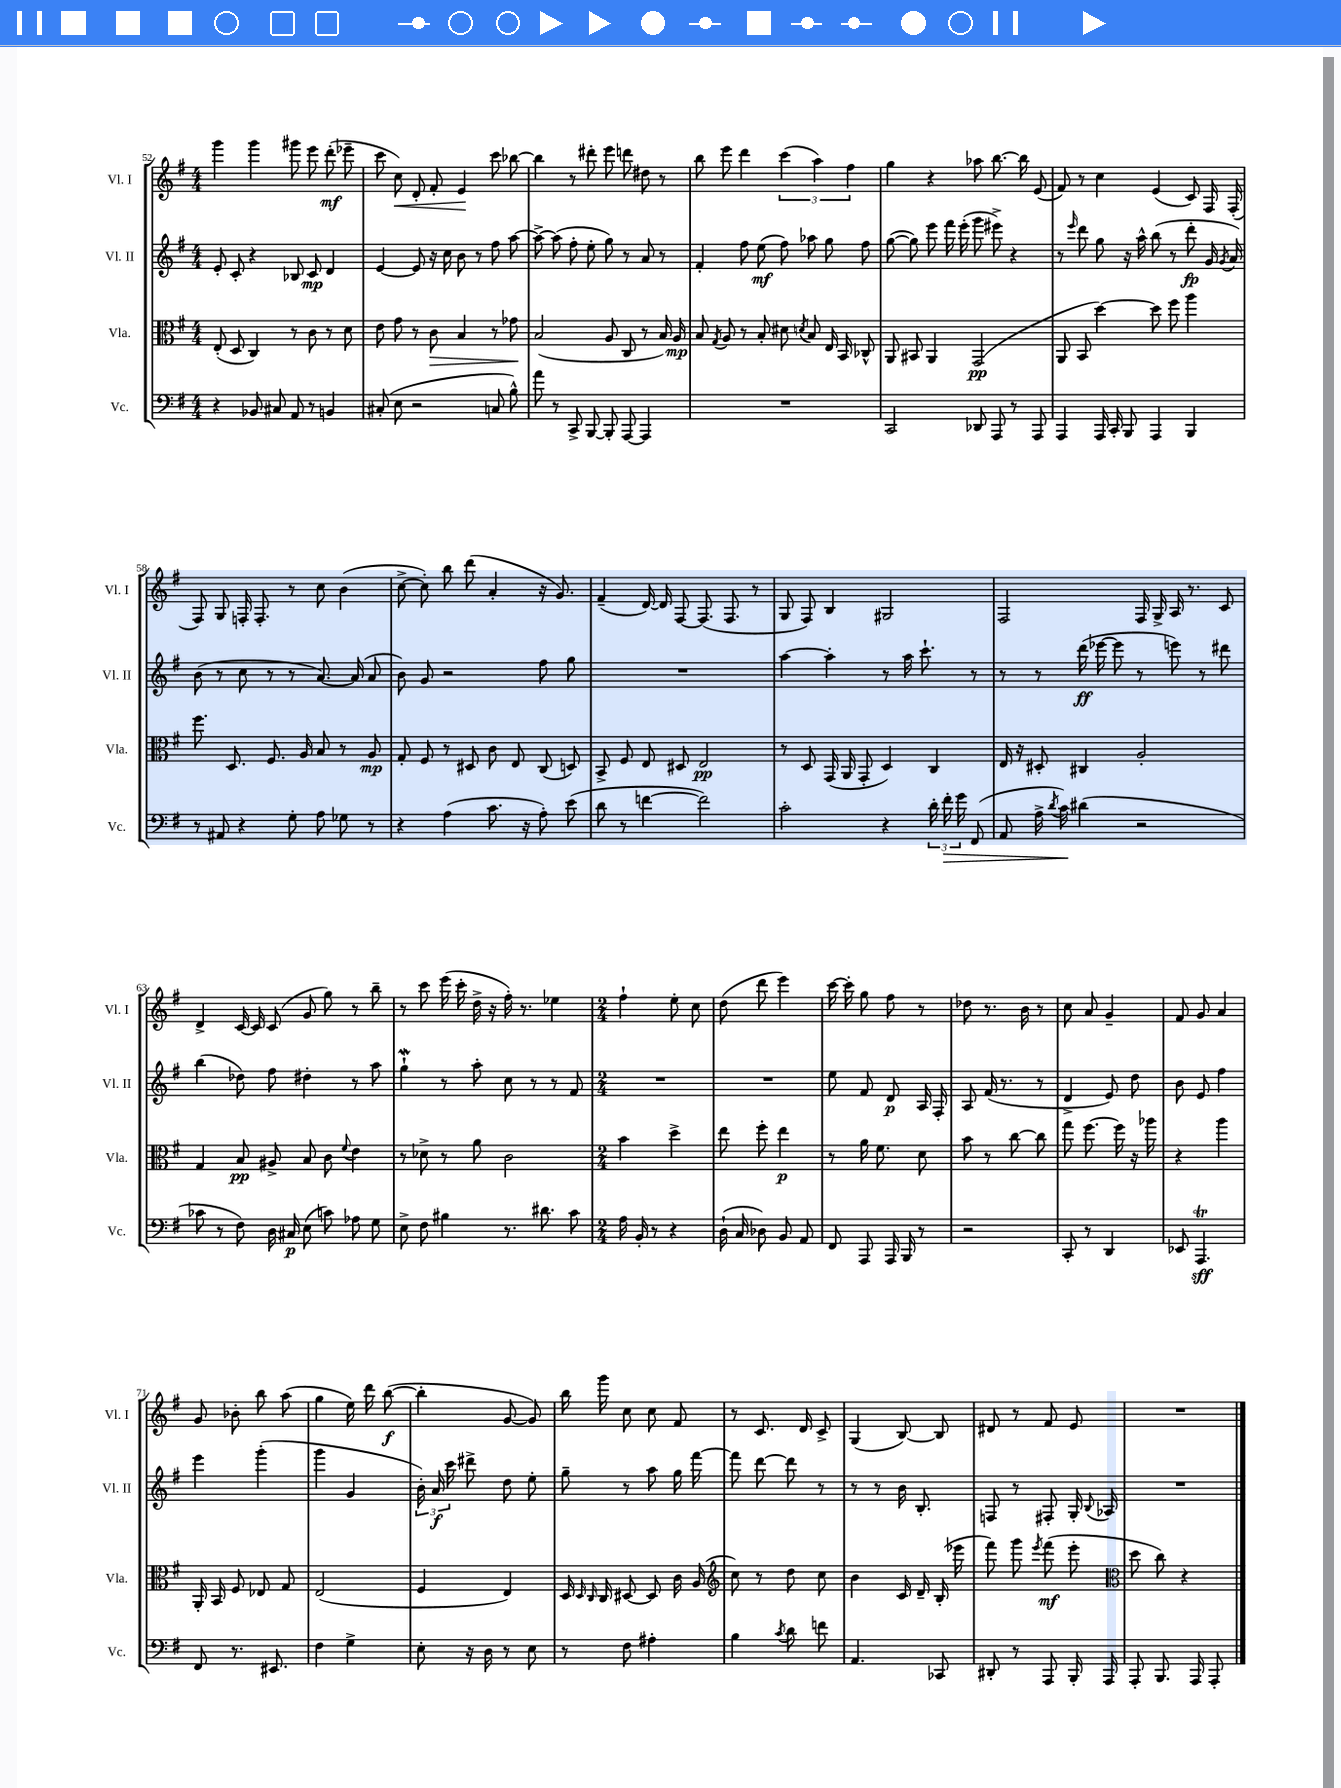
<<
\new StaffGroup <<
\new Staff = "s0" \with { instrumentName = "Vl. I" shortInstrumentName = "Vl. I" } {
    \clef treble \key g \major \numericTimeSignature \time 4/4
    \autoBeamOff g'''4 g'''4 gis'''8 e'''8 d'''8-.\mf( ees'''8-- |
    c'''8 c''8\<) d'8-. fis'8-. e'4\! c'''8 bes''8~ |
    bes''4 r8 dis'''8-. e'''8 d'''8 dis''8 r8 |
    b''8 e'''8 d'''4 \tuplet 3/2 { c'''4( a''4) fis''4 } |
    g''4 r4 aes''8 b''8.~ b''16 e'8( |
    fis'8) r8 c''4 e'4( c'8) fis16 fis16-.( |
    fis8) g8 f16-. f8.-. r8 c''8 b'4( |
    c''8~-> c''8-.) b''8 d'''8( a'4-. r16 g'8.) |
    fis'4--( d'16~) d'16 fis8~ fis8.( fis8. r8 |
    g8 fis8) b4 gis2 |
    fis2 fis16 g16-> a16 r8. c'8 |
    d'4-> c'16~ c'16 c'8( g'8 g''8) r8 b''8-- |
    r8 c'''8 e'''16( c'''16-. d''16-> r16 fis''16-.) r8. ees''4 |
    \numericTimeSignature \time 2/4 fis''4-! e''8-. c''8 |
    d''8( d'''8 e'''4) |
    c'''16~ c'''16-. g''8 fis''8 r8 |
    des''8 r8. b'16 r8 |
    c''8 a'8 g'4-- |
    fis'8 g'8 a'4 |
    g'8 bes'8-. b''8 a''8( |
    g''4 e''16) d'''16 b''8~\f( |
    b''4-. g'8~ g'8) |
    b''16 g'''16 c''8 c''8 fis'8 |
    r8 c'8. d'16 c'8-> |
    g4( b8~) b8 |
    dis'8 r8 fis'8 e'8 |
    R2 \bar "|." |
}
\new Staff = "s1" \with { instrumentName = "Vl. II" shortInstrumentName = "Vl. II" } {
    \clef treble \key g \major \numericTimeSignature \time 4/4
    \autoBeamOff e'8-. c'8-. r4 bes8 c'8\mp d'4 |
    e'4~ e'8 r16 c''16 b'8 r8 fis''8 a''8~ |
    a''8~-> a''8( fis''8-. e''8-. g''8) r8 a'8 r8 |
    fis'4-. fis''8 e''8\mf( fis''8) aes''8 g''8 fis''8 |
    g''8~( g''8) e'''8 fis'''16 e'''16-.( g'''8 eis'''8->) r4 |
    r8 \grace { e'''16 } d'''8 g''8 r16 a''16-^ b''8( r8 d'''8-.\fp g'16 \acciaccatura { g'8 } a'16) |
    b'8( r8 c''8 r8 r8 a'8.~) a'16( a'8 |
    b'8) g'8 r2 fis''8 g''8 |
    R1 |
    a''4~ a''4-. r8 a''16 c'''8.-! r8 |
    r8 r8 d'''16\ff( ees'''16~ ees'''8 r8 e'''8) r8 dis'''8 |
    b''4( des''8) fis''8 dis''4-. r8 a''8 |
    g''4-!\mordent r8 a''8-. c''8 r8 r8 fis'8 |
    \numericTimeSignature \time 2/4 R2 |
    R2 |
    e''8 fis'8 d'8\p a16 fis16-. |
    a8 fis'16( r8. r8 |
    d'4-> e'8) d''8 |
    b'8 e'8 fis''4 |
    e'''4 g'''4-.( |
    g'''4 g'4 |
    \tuplet 3/2 { b'16-.) a'16\f c'''16 } dis'''8-> d''8 e''8-. |
    g''8-- r8 a''8 g''16 fis'''16~ |
    fis'''8 d'''8~ d'''8 r8 |
    r8 r8 b'16 b8.-. |
    f8 r8 fis8-. g16-. \appoggiatura { b8 } aes16 |
    R2 \bar "|." |
}
\new Staff = "s2" \with { instrumentName = "Vla." shortInstrumentName = "Vla." } {
    \clef alto \key g \major \numericTimeSignature \time 4/4
    \autoBeamOff e8-.( d8 c4) r8 c'8 r8 d'8 |
    e'8 g'8 r8 c'8\> b4 r8 ges'8\! |
    b2( a8 c8 r8 b16) a16\mp |
    b8 \acciaccatura { g8 } a8 r8 b8-. dis'8 \acciaccatura { d'8 } b8 e16 b,16 ces8-^ |
    a,8 bis,8 a,4 g,2\pp( |
    a,8 b,8 d''4~) d''8 fis''8 a''4 |
    fis''8. d8. fis8. a16 b8 r8 a8\mp |
    g8-. fis8 r8 dis8 c'8 e8 c8( d8) |
    b,8-> fis8 e8 dis8 e2\pp |
    r8 d8 g,16( a,16 g,8-. d4) c4 |
    e16 r16 dis8-. cis4 a2-. |
    g4 b8\pp ais8-> b8 c'8 \appoggiatura { fis'8 } e'4 |
    r8 des'8-> r8 a'8 c'2 |
    \numericTimeSignature \time 2/4 b'4 d''4-> |
    e''8 fis''8-. e''4\p |
    r8 a'16 fis'8. d'8 |
    b'8 r8 c''8~ c''8 |
    g''8 fis''8.~ fis''16 r16 aes''16 |
    r4 a''4 |
    a,16-. b,16 fis8 ees8 g8 |
    e2( |
    fis4 e4) |
    d16 \grace { d16 c16 } c16 dis8~ dis8 c'16 a16( |
    \clef treble c''8) r8 d''8 c''8 |
    b'4 c'16 d'16-- b16-.( ees'''16 |
    fis'''8) g'''8 \acciaccatura { e'''8 } fis'''8\mf( e'''8-. |
    \clef alto d''8 c''8) r4 \bar "|." |
}
\new Staff = "s3" \with { instrumentName = "Vc." shortInstrumentName = "Vc." } {
    \clef bass \key g \major \numericTimeSignature \time 4/4
    \autoBeamOff r4 bes,8 cis8 a,8 r8 b,4 |
    cis8-.( e8 r2 c8 b8-^) |
    a'8 r8 c,8-> b,,8~ b,,8-. a,,8~ a,,4 |
    R1 |
    c,2 des,8 a,,8 r8 a,,8 |
    a,,4 a,,16 c,16-. b,,8 a,,4 b,,4 |
    r8 ais,8 r4 g8-. a8 ges8 r8 |
    r4 a4( c'8. r16 a8-.) e'8( |
    d'8 r8 f'4~ f'2) |
    c'2-. r4 \tuplet 3/2 { d'16-. fis'16-.\> g'16 } fis,8( |
    a,8 a16-> \acciaccatura { d'8 } c'16\!) dis'4( r2 |
    ces'8 r8 fis8) d16 cis16\p e8( c'8) aes8 g8 |
    e8-> fis8 bis4 r8. dis'8. c'8 |
    \numericTimeSignature \time 2/4 a16 b,16-. r8 r4 |
    d16-!( c16 des8) b,8 a,8 |
    fis,8 a,,8 a,,16 b,,16 r8 |
    r2 |
    c,8-. r8 d,4 |
    ees,8 a,,4.\trill\sff |
    fis,8 r8. eis,8. |
    fis4 g4-> |
    e8-. r16 d16 r8 e8 |
    r8 fis8 ais4-. |
    b4 \acciaccatura { c'8 } d'8 f'8 |
    a,4. ces,8 |
    dis,8-. r8 a,,8 b,,16-. a,,16 |
    a,,8-. b,,8. a,,16 a,,8-. \bar "|." |
}
>>
>>
\layout { \context { \Score currentBarNumber = #52 } }
